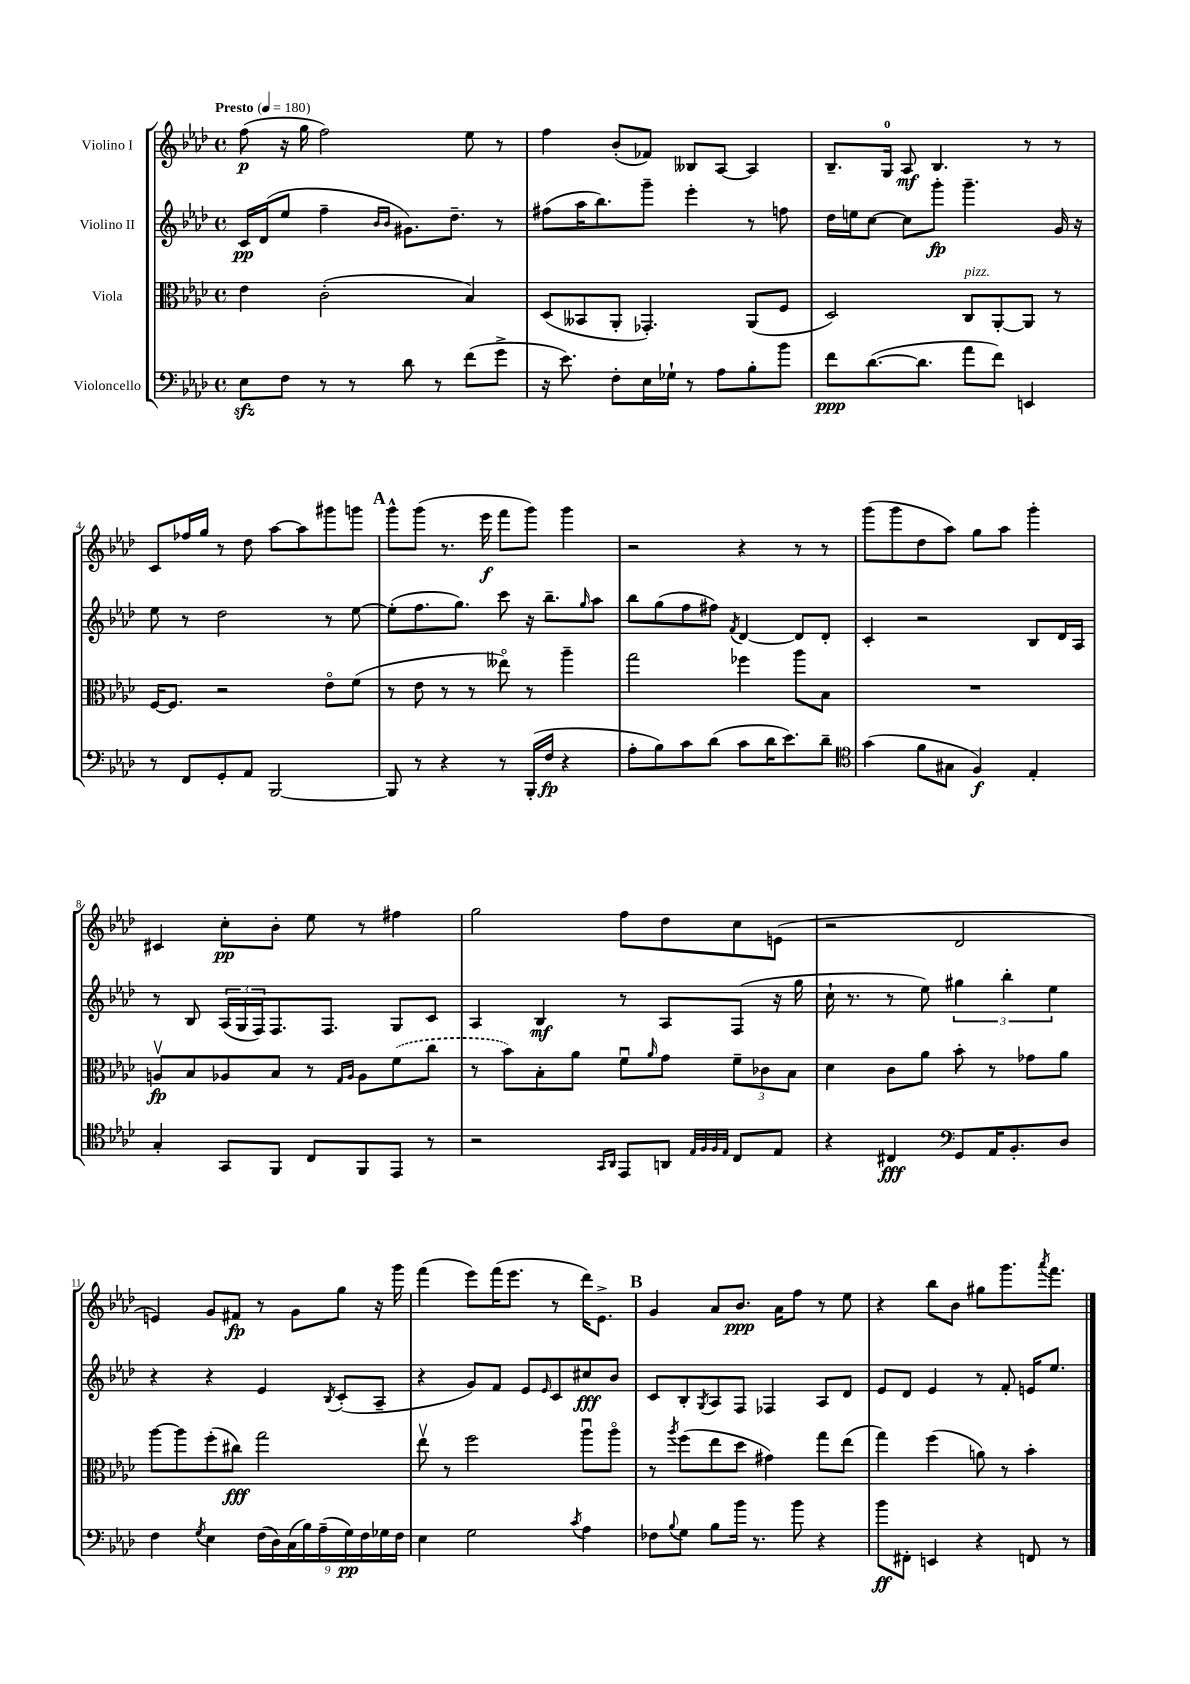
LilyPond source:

<<
\new StaffGroup <<
\new Staff = "s0" \with { instrumentName = "Violino I" } {
    \clef treble \key aes \major \defaultTimeSignature \time 4/4 \tempo "Presto" 4 = 180
    f''8\p( r16 g''16 f''2) ees''8 r8 |
    f''4 bes'8-.( fes'8) beses8 aes8~ aes4 |
    bes8.-- g16-0 aes8\mf bes4. r8 r8 |
    c'8 fes''16 g''16 r8 des''8 aes''8~ aes''8 gis'''8 g'''8 |
    \mark \markup { \bold "A" } g'''8-^ g'''8( r8. ees'''16\f f'''8 g'''8) g'''4 |
    r2 r4 r8 r8 |
    g'''8( g'''8 des''8 aes''8) g''8 aes''8 g'''4-. |
    cis'4 c''8-.\pp bes'8-. ees''8 r8 fis''4 |
    g''2 f''8 des''8 c''8 e'8( |
    r2 des'2 |
    e'4) g'8 fis'8\fp r8 g'8 g''8 r16 g'''16 |
    f'''4( ees'''8) f'''16( ees'''8. r8 des'''16) ees'8.-> |
    \mark \markup { \bold "B" } g'4 aes'8 bes'8.\ppp aes'16 f''8 r8 ees''8 |
    r4 bes''8 bes'8 gis''8 g'''8. \acciaccatura { aes'''8 } f'''8. \bar "|." |
}
\new Staff = "s1" \with { instrumentName = "Violino II" } {
    \clef treble \key aes \major \defaultTimeSignature \time 4/4
    c'16\pp des'16( ees''8 f''4-- \grace { bes'16 bes'16 } gis'8.) des''8.-- r8 |
    fis''8( aes''16 bes''8.) g'''8-- ees'''4-. r8 f''8 |
    des''16 e''16 c''8~ c''8 g'''8-.\fp g'''4.-- g'16 r16 |
    ees''8 r8 des''2 r8 ees''8~ |
    \mark \markup { \bold "A" } ees''8-.( f''8. g''8.) c'''8 r16 bes''8.-- \grace { g''16 } aes''8 |
    bes''8 g''8( f''8 fis''8) \acciaccatura { f'8 } des'4~ des'8 des'8-. |
    c'4-. r2 bes8 des'16 aes16 |
    r8 bes8 \tuplet 3/2 { aes16( g16 f16) } f8. f8. g8 c'8 |
    aes4 bes4\mf r8 aes8 f8( r16 g''16 |
    c''16-! r8. r8 ees''8) \tuplet 3/2 { gis''4 bes''4-. ees''4 } |
    r4 r4 ees'4 \acciaccatura { bes8 } c'8-.( aes8-- |
    r4 g'8) f'8 ees'8 \grace { ees'16 } c'8 cis''8\fff bes'8 |
    \mark \markup { \bold "B" } c'8 bes8-. \acciaccatura { g8 } aes8 f8 fes4 aes8 des'8 |
    ees'8 des'8 ees'4 r8 f'8-. e'16 ees''8. \bar "|." |
}
\new Staff = "s2" \with { instrumentName = "Viola" } {
    \clef alto \key aes \major \defaultTimeSignature \time 4/4
    ees'4 c'2-.( bes4) |
    des8( beses,8 aes,8-. ges,4.-.) aes,8( f8 |
    des2) c8^\markup { \italic "pizz." } aes,8~-. aes,8 r8 |
    f16~ f8. r2 ees'8\flageolet f'8( |
    \mark \markup { \bold "A" } r8 ees'8 r8 r8 eeses''8\flageolet) r8 aes''4-- |
    g''2 fes''4 aes''8 bes8 |
    R1 |
    a8\upbow\fp bes8 aes8 bes8 r8 \grace { g16 aes16 } aes8 \once \slurDashed f'8( c''8 |
    r8 bes'8) bes8-. aes'8 f'8\downbow \grace { aes'16 } g'8 \tuplet 3/2 { f'8-- ces'8 bes8 } |
    des'4 c'8 aes'8 bes'8-. r8 ges'8 aes'8 |
    aes''8~ aes''8 f''8-.( cis''8\fff) g''2 |
    ees''8\upbow r8 f''2 aes''8\downbow aes''8\flageolet |
    \mark \markup { \bold "B" } r8 \acciaccatura { aes''8 } f''8( ees''8 des''8 gis'4) g''8 ees''8( |
    g''4) f''4( a'8) r8 bes'4-. \bar "|." |
}
\new Staff = "s3" \with { instrumentName = "Violoncello" } {
    \clef bass \key aes \major \defaultTimeSignature \time 4/4
    ees8\sfz f8 r8 r8 des'8 r8 f'8( g'8-> |
    r16 ees'8.) f8-. ees16 ges16-! r8 aes8 bes8-. bes'8 |
    f'8\ppp des'8.~( des'8. aes'8 f'8) e,4 |
    r8 f,8 g,8-. aes,8 bes,,2~ |
    \mark \markup { \bold "A" } bes,,8 r8 r4 r8 bes,,16-.( f16\fp r4 |
    aes8-. bes8) c'8 des'8( c'8 des'16 ees'8.) des'8-- |
    \clef tenor g'4( f'8 gis8 f4\f) ees4-. |
    g4-. g,8 f,8 c8 f,8 ees,8 r8 |
    r2 \grace { g,16 aes,16 } ees,8 a,8 \grace { ees32 f32 f32 ees32 } c8 ees8 |
    r4 cis4\fff \clef bass g,8 aes,16 bes,8.-. des8 |
    f4 \acciaccatura { g8 } ees4 \tuplet 9/8 { f16( des16) c16( bes16) aes16--( g16\pp) f16 ges16 f16 } |
    ees4 g2 \acciaccatura { c'8 } aes4 |
    \mark \markup { \bold "B" } fes8 \appoggiatura { bes8 } g8 bes8 bes'16 r8. bes'8 r4 |
    bes'8\ff fis,8-. e,4 r4 f,8 r8 \bar "|." |
}
>>
>>
